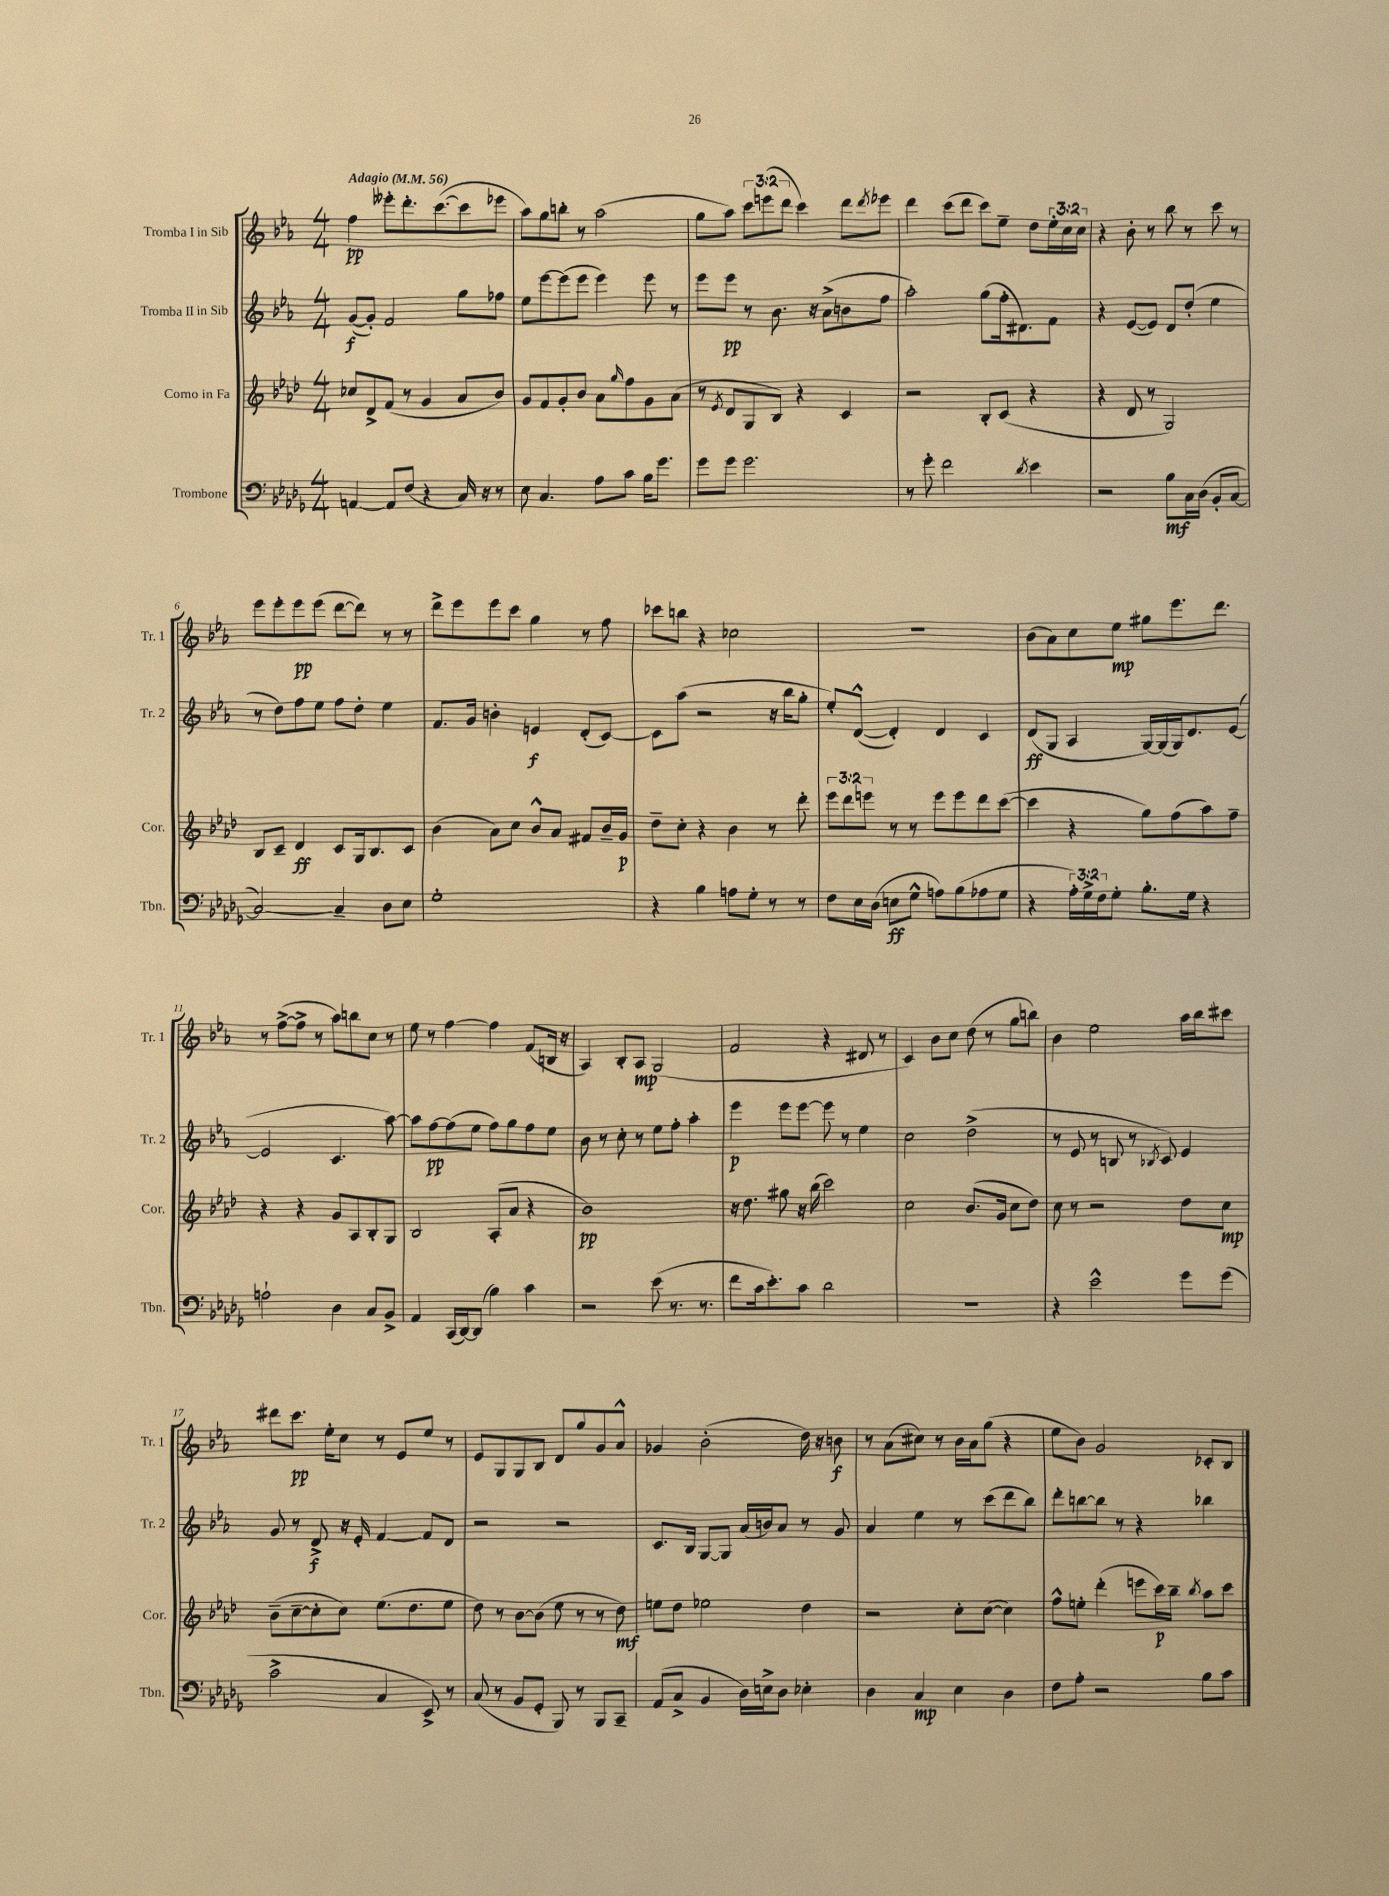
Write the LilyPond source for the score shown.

<<
\new StaffGroup <<
\new Staff = "s0" \with { instrumentName = "Tromba I in Sib" shortInstrumentName = "Tr. 1" } {
    \clef treble \key ees \major \numericTimeSignature \time 4/4 \override Staff.TupletNumber.text = #tuplet-number::calc-fraction-text \tempo "Adagio" 4 = 56
    f''4\pp eeses'''8-. d'''8.-. c'''8.~( c'''8 ees'''8 |
    aes''8) g''8 b''8-. r8 aes''2( |
    g''8 aes''8) \tuplet 3/2 { c'''8 e'''8( d'''8 } c'''4) d'''8 \acciaccatura { d'''8 } ees'''8 |
    d'''4 c'''8( d'''8 c'''8) ees''8-- d''8 \tuplet 3/2 { ees''16-. c''16 c''16 } |
    r4 bes'8-. r8 bes''8 r8 c'''8 r8 |
    ees'''8 ees'''8-. ees'''8\pp ees'''8( d'''8~ d'''8) r8 r8 |
    d'''8-> ees'''8 ees'''8 c'''8 g''4 r8 f''8 |
    ces'''8 b''8 r4 ces''2 |
    r1 |
    bes'8( aes'8) c''8 ees''8\mp gis''8 ees'''8. d'''8. |
    r8 f''8~->( f''8-> r8 aes''8) b''8 c''8 r8 |
    ees''8 r8 f''4~ f''4 f'8( b16 r16 |
    aes4) bes8-. aes8\mp g2( |
    f'2 r4 dis'8 r8 |
    c'4) bes'8 c''8 d''8( r8 g''8 b''8) |
    bes'4 ees''2 aes''16 bes''16 cis'''8 |
    dis'''8 c'''8.\pp ees''16-. c''8 r8 ees'8 ees''8 r8 |
    ees'8 g8 g8 bes8 d'8 g''8 g'8 aes'8-^ |
    ges'4 bes'2-.( d''16) r16 b'8\f |
    r8 aes'8( cis''8) r8 bes'16 aes'16 g''8( r4 |
    ees''8 bes'8) g'2 ces'8-. bes8 \bar "|." |
}
\new Staff = "s1" \with { instrumentName = "Tromba II in Sib" shortInstrumentName = "Tr. 2" } {
    \clef treble \key ees \major \numericTimeSignature \time 4/4
    g'8~\f( g'8-.) f'2 g''8 fes''8 |
    ees''8 ees'''8~ ees'''8( ees'''8 ees'''4) ees'''8 r8 |
    ees'''8 ees'''8\pp r8 bes'8. r16 aes'8->( b'8 f''8 |
    aes''2-.) g''8( f''16-. dis'8.) f'8 |
    r4 ees'8~( ees'8) d'8 d''8-.( ees''4 |
    r8 d''8) f''8 ees''8 f''8 d''8-. ees''4 |
    f'8. g'16 b'4-. e'4\f d'8-.( c'8~) |
    c'8 aes''8( r2 r16 bes''16 g''8-. |
    ees''8-.) d'8~-^( d'4-.) d'4 c'4 |
    d'8\ff( g8 aes4 g16~) g16( g16) d'8. ees'8~( |
    ees'2 c'4. aes''8~) |
    aes''8 f''8~\pp f''8( ees''8 f''8) g''8 f''8 ees''8 |
    bes'8 r8 c''8-. r8 ees''8 f''8-. aes''4-. |
    ees'''4\p ees'''8 ees'''8~ ees'''8 r8 ees''4 |
    c''2 d''2->( |
    r8 ees'8 r8 b8 r8 \acciaccatura { bes8 } c'8) ees'4 |
    g'8 r8 d'8->\f r16 ees'16-. f'4~ f'8 d'8 |
    r2 r2 |
    c'8. bes16 g8~ g8 aes'16( b'16) aes'8 r8 g'8 |
    aes'4 ees''4 r8 c'''8( d'''8 bes''8) |
    d'''8-. b''8~ b''8 r8 r4 bes''4 \bar "|." |
}
\new Staff = "s2" \with { instrumentName = "Corno in Fa" shortInstrumentName = "Cor." } {
    \clef treble \key aes \major \numericTimeSignature \time 4/4 \override Staff.TupletNumber.text = #tuplet-number::calc-fraction-text
    ces''8 des'8-> f'8( r8 g'4 aes'8 bes'8) |
    g'8 f'8 g'8-. bes'8 aes'8 \grace { g''16 } f''8 g'8 aes'8( |
    r8 \acciaccatura { ees'8 } des'8 g8 bes8) r4 c'4 |
    r2 bes8-. c'8( r4 |
    r4 des'8 r8 g2) |
    bes8 c'8-- des'4\ff c'8 g16 bes8. c'8 |
    bes'4( aes'8) c''8 bes'8-^ aes'8 fis'8 bes'16-- g'16\p |
    des''8-- c''8-. r4 bes'4 r8 des'''8-. |
    \tuplet 3/2 { ees'''8 des'''8 e'''8 } r8 r8 e'''8 e'''8 des'''8 c'''8~( |
    c'''4 r4 g''8) f''8( aes''8) f''8-- |
    r4 r4 g'8 aes8 bes8-. g8 |
    bes2 aes8-.( aes'8 r4 |
    bes'1\pp) |
    r16 des''8. gis''8 r16 bes''16( c'''2) |
    c''2 bes'8.( g'16 c''8 des''8) |
    c''8 r8 r2 des''8 c''8\mp |
    bes'8--( c''8~-- c''8-. c''8) ees''8.( des''8. ees''8 |
    des''8) r8 bes'8~ bes'8( ees''8 r8 r8 des''8\mf) |
    e''8 des''8 ees''2 des''4 |
    r2 c''8-. c''8~( c''4) |
    f''8-^ e''8-. des'''4-.( e'''8 c'''16\p) bes''16-- \acciaccatura { bes''8 } aes''8 c'''8 \bar "|." |
}
\new Staff = "s3" \with { instrumentName = "Trombone" shortInstrumentName = "Tbn." } {
    \clef bass \key des \major \numericTimeSignature \time 4/4 \override Staff.TupletNumber.text = #tuplet-number::calc-fraction-text
    a,4~ a,8 f8( r4 c16) r16 r8 |
    ees8 c4. aes8 c'8 bes16 ges'8. |
    ges'8 ges'8 ges'2. |
    r8 ges'8-. f'2 \acciaccatura { des'8 } ees'4 |
    r2 bes8\mf c16 des16( bes,8-. c8~ |
    c2~) c4-- des8 ees8 |
    ges1-. |
    r4 bes4 a8 ges8-. r8 r8 |
    f8 ees16 des16( e8\ff ges8-^ a8) bes8( aes8 ges8 |
    r4 \tuplet 3/2 { aes16-.) ges16-> f16 } ges8-. bes8.-. ges16 r4 |
    a2-! des4 c8 bes,8-> |
    aes,4 c,16( des,16~) des,8( bes4) c'4 |
    r2 ees'8( r8. r8. |
    f'8 c'16 ees'8.-.) c'8 des'2 |
    R1 |
    r4 ees'2-^ ges'8 ges'8( |
    c'2-> c4 ees,8->) r8 |
    c8( r8 bes,8 ges,8-. bes,,8) r8 bes,,8 c,8-- |
    aes,8( c8-> bes,4 des16) e16-> des8 ees4-. |
    des4 c4\mp ees4 des4 |
    f8 aes8-. r2 bes8 c'8 \bar "|." |
}
>>
>>
